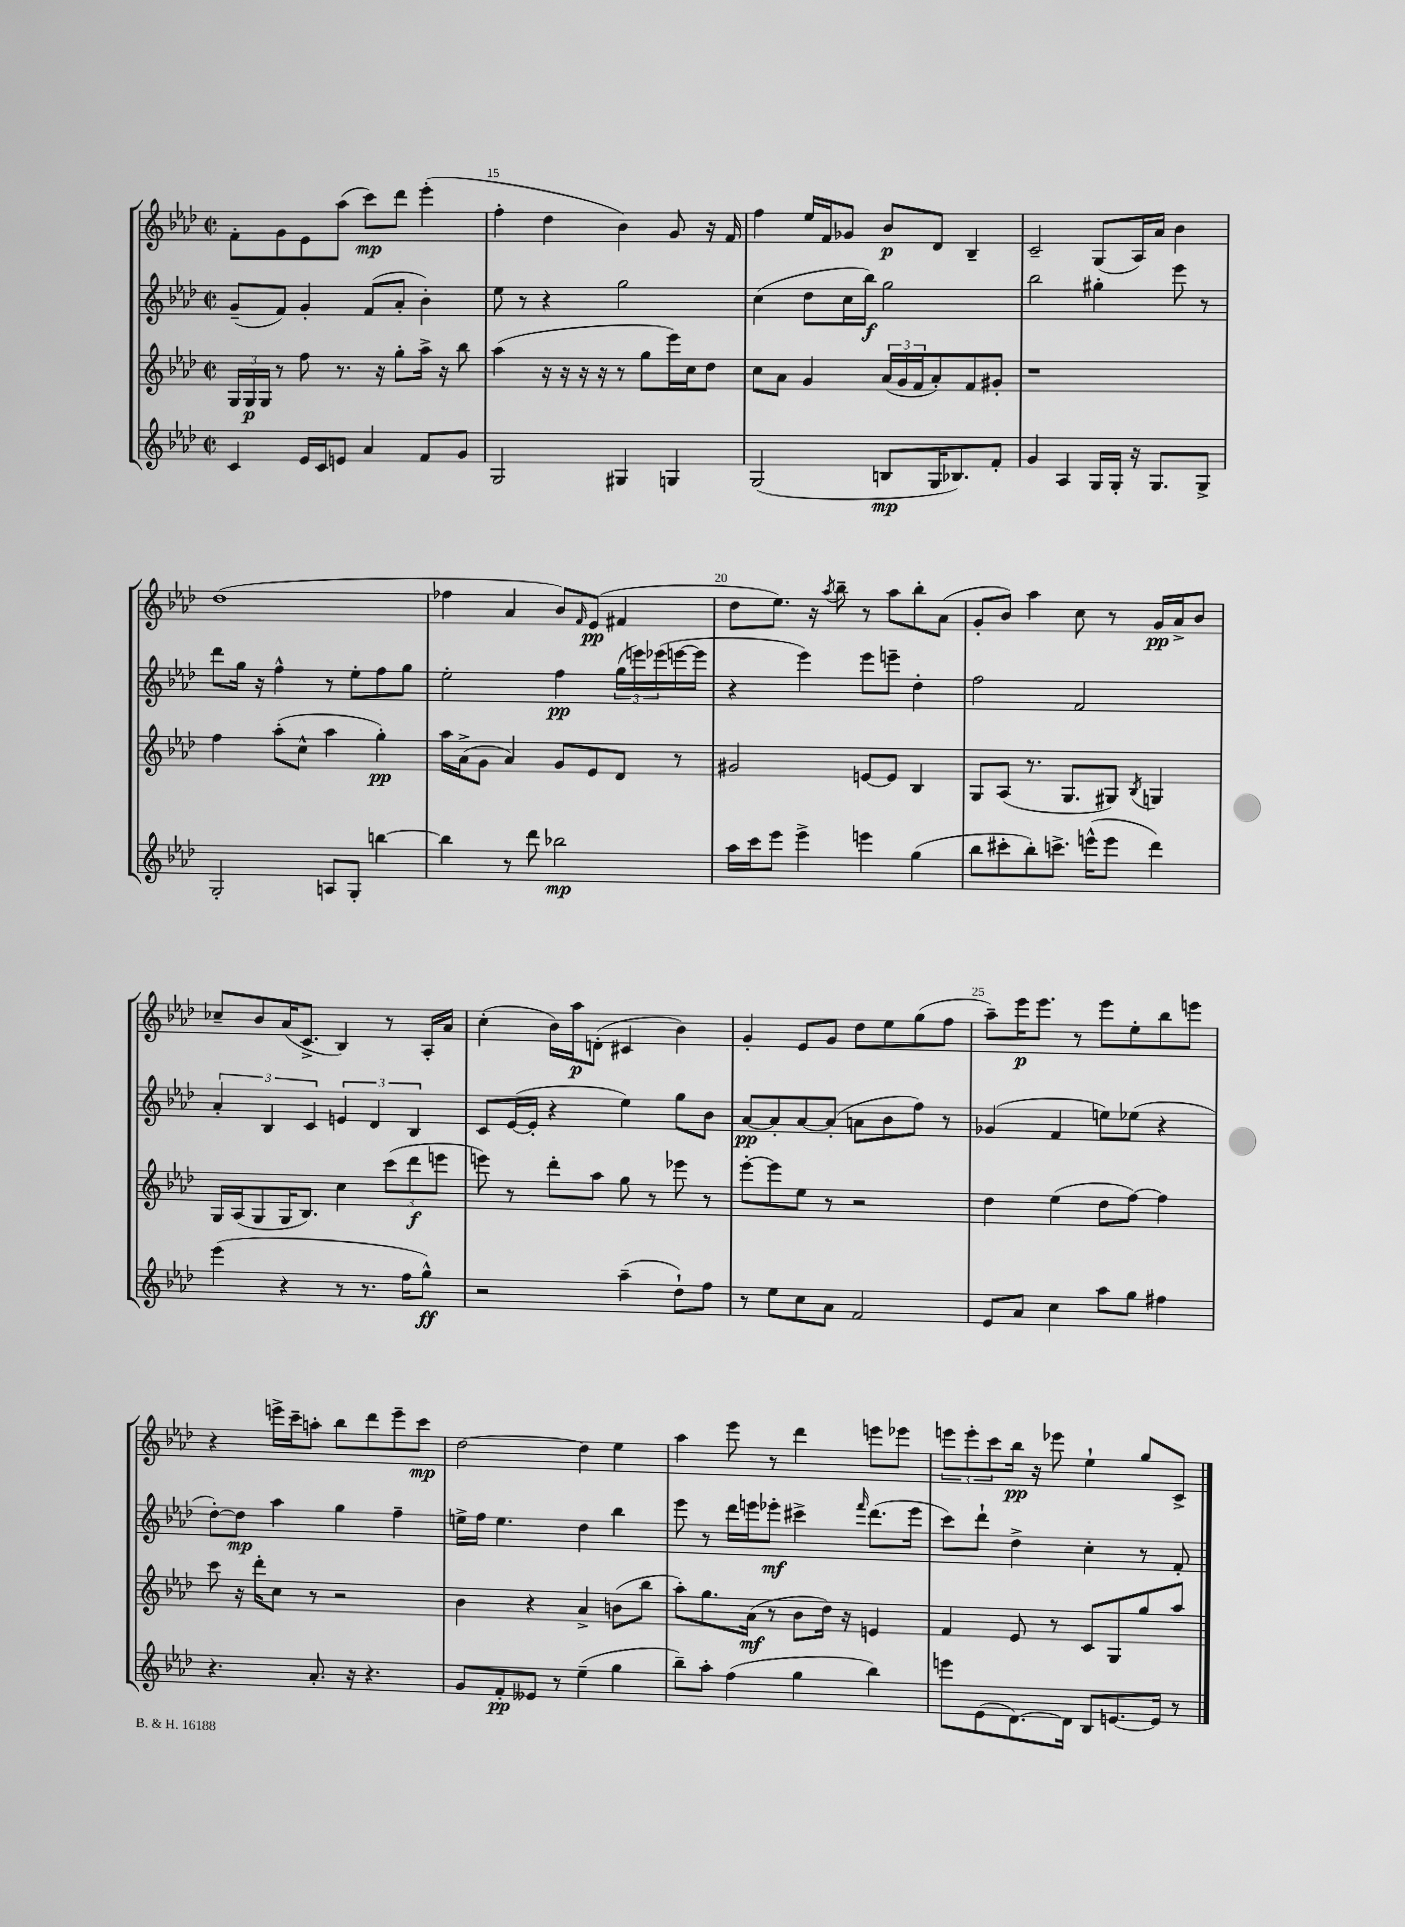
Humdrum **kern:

**kern	**dynam	**kern	**dynam	**kern	**dynam	**kern	**dynam
*part4	*part4	*part3	*part3	*part2	*part2	*part1	*part1
*staff4	*staff4	*staff3	*staff3	*staff2	*staff2	*staff1	*staff1
*clefG2	*	*clefG2	*	*clefG2	*	*clefG2	*
*k[b-e-a-d-]	*	*k[b-e-a-d-]	*	*k[b-e-a-d-]	*	*k[b-e-a-d-]	*
*M2/2	*	*M2/2	*	*M2/2	*	*M2/2	*
*met(c|)	*	*met(c|)	*	*met(c|)	*	*met(c|)	*
=14	=14	=14	=14	=14	=14	=14	=14
4c/	.	24G/LL	.	(8g~/L	.	8f'\L	.
.	.	24G/	p	.	.	.	.
.	.	24G/JJ	.	.	.	.	.
.	.	8r	.	8f/J)	.	8g\	.
16e-/LL	.	8ff\	.	4g'/	.	8e-\	.
16c/J	.	.	.	.	.	.	.
8en/J	.	8.r	.	.	.	(8aa-\J	.
4a-/	.	.	.	(8f/L	.	8ccc\L)	mp
.	.	16r	.	.	.	.	.
.	.	8gg'\L	.	8a-'/J	.	8ddd-\J	.
8f/L	.	16aa-^\Jk	.	4b-'\)	.	(4eee-'\	.
.	.	16r	.	.	.	.	.
8g/J	.	8bb-\	.	.	.	.	.
=15	=15	=15	=15	=15	=15	=15	=15
2G/	.	(4aa-\	.	8ee-\	.	4ff'\	.
.	.	.	.	8r	.	.	.
.	.	16r	.	4r	.	4dd-\	.
.	.	16r	.	.	.	.	.
.	.	16r	.	.	.	.	.
.	.	16r	.	.	.	.	.
4G#X/	.	8r	.	2gg\	.	4b-\)	.
.	.	8gg\L	.	.	.	.	.
4Gn/	.	16eee-\L)	.	.	.	8g/	.
.	.	16cc\J	.	.	.	.	.
.	.	8dd-\J	.	.	.	16r	.
.	.	.	.	.	.	16f/	.
=16	=16	=16	=16	=16	=16	=16	=16
(2G/	.	8cc\L	.	(4cc\	.	4ff\	.
.	.	8a-\J	.	.	.	.	.
.	.	4g/	.	8dd-\L	.	16ee-/LL	.
.	.	.	.	.	.	16f/J	.
.	.	.	.	16cc\L	.	8g-X/J	.
.	.	.	.	16bb-\JJ)	f	.	.
8Bn/L	mp	(24a-/LL	.	2gg\	.	8b-/L	p
.	.	24g/	.	.	.	.	.
.	.	24f/J	.	.	.	.	.
16G/K	.	8a-'/)	.	.	.	8d-/J	.
8.B-X/)	.	.	.	.	.	.	.
.	.	8f/	.	.	.	4B-~/	.
8f'/J	.	8g#X'/J	.	.	.	.	.
=17	=17	=17	=17	=17	=17	=17	=17
4g/	.	1r	.	2bb-\	.	2c~/	.
4A-/	.	.	.	.	.	.	.
16G/LL	.	.	.	4gg#X'\	.	(8G/L	.
16G'/JJ	.	.	.	.	.	.	.
16r	.	.	.	.	.	16A-/L)	.
8.G/L	.	.	.	.	.	16a-/JJ	.
.	.	.	.	8eee-\	.	4b-\	.
8G^/J	.	.	.	8r	.	.	.
!!LO:LB:g=z
=18	=18	=18	=18	=18	=18	=18	=18
2G'/	.	4ff\	.	8ddd-\L	.	(1dd-	.
.	.	.	.	16gg\Jk	.	.	.
.	.	.	.	16r	.	.	.
.	.	(8aa-'\L	.	4ff^^\	.	.	.
.	.	8cc^^\J	.	.	.	.	.
8An/L	.	4aa-\	.	8r	.	.	.
8G'/J	.	.	.	8ee-'\L	.	.	.
[4bbn\	.	4gg'\)	pp	8ff\	.	.	.
.	.	.	.	8gg\J	.	.	.
=19	=19	=19	=19	=19	=19	=19	=19
4bb\]	.	16aa-\LL	.	2ee-'\	.	4ff-X\	.
.	.	(16a-^\J	.	.	.	.	.
.	.	8g\J	.	.	.	.	.
8r	.	4a-/)	.	.	.	4a-/	.
8ddd-\	.	.	.	.	.	.	.
2bb-X\	mp	8g/L	.	4ff\	pp	8b-/L)	.
.	.	.	.	.	.	16qqf/	.
.	.	8e-/	.	.	.	(8e-/J	pp
.	.	8d-/J	.	(24gg\LL	.	4f#X/	.
.	.	.	.	24eeen\)	.	.	.
.	.	.	.	(24eee-X\	.	.	.
.	.	8r	.	[16eeen\	.	.	.
.	.	.	.	16eee\JJ]	.	.	.
=20	=20	=20	=20	=20	=20	=20	=20
16aa-\LL	.	2g#X/	.	4r	.	8dd-\L	.
16ccc\J	.	.	.	.	.	.	.
8eee-\J	.	.	.	.	.	8.ee-\J)	.
4eee-^\	.	.	.	4eee-\)	.	.	.
.	.	.	.	.	.	16r	.
.	.	.	.	.	.	8qaa-/	.
.	.	.	.	.	.	8bb-~\	.
4eeen\	.	[8en/L	.	8eee-\L	.	8r	.
.	.	8e/J]	.	8eeen~\J	.	8aa-\L	.
(4gg\	.	4B-/	.	4dd-'\	.	8bb-'\	.
.	.	.	.	.	.	(8a-\J	.
=21	=21	=21	=21	=21	=21	=21	=21
8bb-\L	.	8G/L	.	2ff\	.	8g'/L	.
8ccc#X'\	.	(8A-/J	.	.	.	8b-/J)	.
8bb-'\)	.	8.r	.	.	.	4aa-\	.
8.cccn^\J	.	.	.	.	.	.	.
.	.	8.G/L	.	.	.	.	.
.	.	.	.	2f/	.	8cc\	.
(16eeen^^\KL	.	.	.	.	.	.	.
8eee\J	.	8G#X/J)	.	.	.	8r	.
.	.	8qB-/	.	.	.	.	.
4ddd-\)	.	4Gn/	.	.	.	16g/LL	pp
.	.	.	.	.	.	16a-^/J	.
.	.	.	.	.	.	8b-/J	.
!!LO:LB:g=z
=22	=22	=22	=22	=22	=22	=22	=22
(4eee-\	.	16G/LL	.	6a-'/	.	8cc-X~/L	.
.	.	(16A-/J	.	.	.	.	.
.	.	8G/	.	.	.	8b-/	.
.	.	.	.	6B-/	.	.	.
4r	.	16G/K	.	.	.	(16a-/K	.
.	.	8.B-/J)	.	.	.	8.c^/J	.
.	.	.	.	6c/	.	.	.
8r	.	4cc\	.	6en/	.	4B-/)	.
8.r	.	.	.	.	.	.	.
.	.	.	.	6d-/	.	.	.
.	.	(12ccc\L	.	.	.	8r	.
16ff\KL	.	.	.	.	.	.	.
.	.	12ddd-\	f	6B-/	.	.	.
8gg^^\J)	ff	.	.	.	.	16A-'/LL	.
.	.	12eeen\J	.	.	.	.	.
.	.	.	.	.	.	16a-/JJ	.
=23	=23	=23	=23	=23	=23	=23	=23
2r	.	8eeen\)	.	8c/L	.	(4cc'\	.
.	.	8r	.	([16e-/L	.	.	.
.	.	.	.	16e-'/JJ]	.	.	.
.	.	8ddd-'\L	.	4r	.	16b-\LL)	.
.	.	.	.	.	.	16aa-\J	p
.	.	8aa-\J	.	.	.	(8dn'\J	.
(4aa-~\	.	8gg\	.	4ee-\)	.	4c#X/	.
.	.	8r	.	.	.	.	.
8dd-`\L)	.	8eee-X\	.	8gg\L	.	4b-\)	.
8ff\J	.	8r	.	8b-\J	.	.	.
=24	=24	=24	=24	=24	=24	=24	=24
8r	.	[8eee-'\L	.	[8a-/L	pp	4g'/	.
8ee-\L	.	8eee-\]	.	8a-'/]	.	.	.
8cc\	.	8ee-\J	.	[8a-/	.	8e-/L	.
8a-\J	.	8r	.	(8a-'/J]	.	8g/J	.
2f/	.	2r	.	8an\L	.	8dd-\L	.
.	.	.	.	8b-\	.	8ee-\	.
.	.	.	.	8ff\J)	.	(8gg\	.
.	.	.	.	8r	.	8ff\J	.
=25	=25	=25	=25	=25	=25	=25	=25
8e-/L	.	4dd-\	.	(4g-X/	.	8aa-~\L)	.
8a-/J	.	.	.	.	.	16eee-\K	p
.	.	.	.	.	.	8.eee-\J	.
4cc\	.	(4ee-\	.	4f/	.	.	.
.	.	.	.	.	.	8r	.
8aa-\L	.	8dd-\L	.	8een\L)	.	8eee-\L	.
8gg\J	.	[8ff\J)	.	(8ee-X\J	.	8ee-'\	.
4ff#X\	.	4ff\]	.	4r	.	8bb-\	.
.	.	.	.	.	.	8eeen\J	.
!!LO:LB:g=z
=26	=26	=26	=26	=26	=26	=26	=26
4.r	.	8ccc\	.	[8dd-'\L)	.	4r	.
.	.	16r	.	8dd-\J]	mp	.	.
.	.	16ddd-'\KL	.	.	.	.	.
.	.	8cc\J	.	4aa-\	.	16eeen^\LL	.
.	.	.	.	.	.	16ccc~\J	.
8.a-'/	.	8r	.	.	.	8aan'\J	.
.	.	2r	.	4gg\	.	8bb-\L	.
16r	.	.	.	.	.	.	.
4.r	.	.	.	.	.	8ddd-\	.
.	.	.	.	4ff~\	.	8eee~\	.
.	.	.	.	.	.	8ccc\J	mp
=27	=27	=27	=27	=27	=27	=27	=27
8g/L	.	4b-\	.	16een^\LL	.	[2dd-\	.
.	.	.	.	16ff\JJ	.	.	.
8f'/	pp	.	.	4.ee\	.	.	.
8e--X/J	.	4r	.	.	.	.	.
8r	.	.	.	.	.	.	.
(4ee-~\	.	4a-^/	.	4dd-\	.	4dd-\]	.
4gg\	.	(8bn\L	.	4bb-\	.	4ee-\	.
.	.	8bb-\J	.	.	.	.	.
=28	=28	=28	=28	=28	=28	=28	=28
8bb-~\L)	.	8aa-'\L)	.	8eee-\	.	4aa-\	.
8aa-'\J	.	8.gg\	.	8r	.	.	.
(4ff\	.	.	.	16ddd-\LL	.	8eee-\	.
.	.	(16a-\Jk	mf	16eeen\J	.	.	.
.	.	8r	.	8eee-X'\J	mf	8r	.
4gg\	.	8b-\L	.	4ccc#X^\	.	4ddd-\	.
.	.	16dd-\Jk)	.	.	.	.	.
.	.	16r	.	.	.	.	.
.	.	.	.	16qqfff/	.	.	.
4bb-\)	.	4en/	.	(8.ddd-\L	.	8eeen\L	.
.	.	.	.	.	.	8eee-X\J	.
.	.	.	.	16eee-\Jk	.	.	.
=29	=29	=29	=29	=29	=29	=29	=29
8eeen\L	.	4f/	.	8ccc\L)	.	12eeen\L	.
.	.	.	.	.	.	12eee'\	.
(8e-\	.	.	.	8ddd-`\J	.	.	.
.	.	.	.	.	.	12ccc\	.
[8.d-\)	.	8e-/	.	4dd-^\	.	16bb-\Jk	pp
.	.	.	.	.	.	16r	.
.	.	8r	.	.	.	8eee-X\	.
16d-\Jk]	.	.	.	.	.	.	.
8B-/L	.	8c/L	.	4cc'\	.	4ee-`\	.
[8.en/	.	8G/	.	.	.	.	.
.	.	8gg/	.	8r	.	8gg/L	.
16e/Jk]	.	.	.	.	.	.	.
8r	.	8aa-/J	.	8f'/	.	8c^/J	.
==	==	==	==	==	==	==	==
*-	*-	*-	*-	*-	*-	*-	*-
